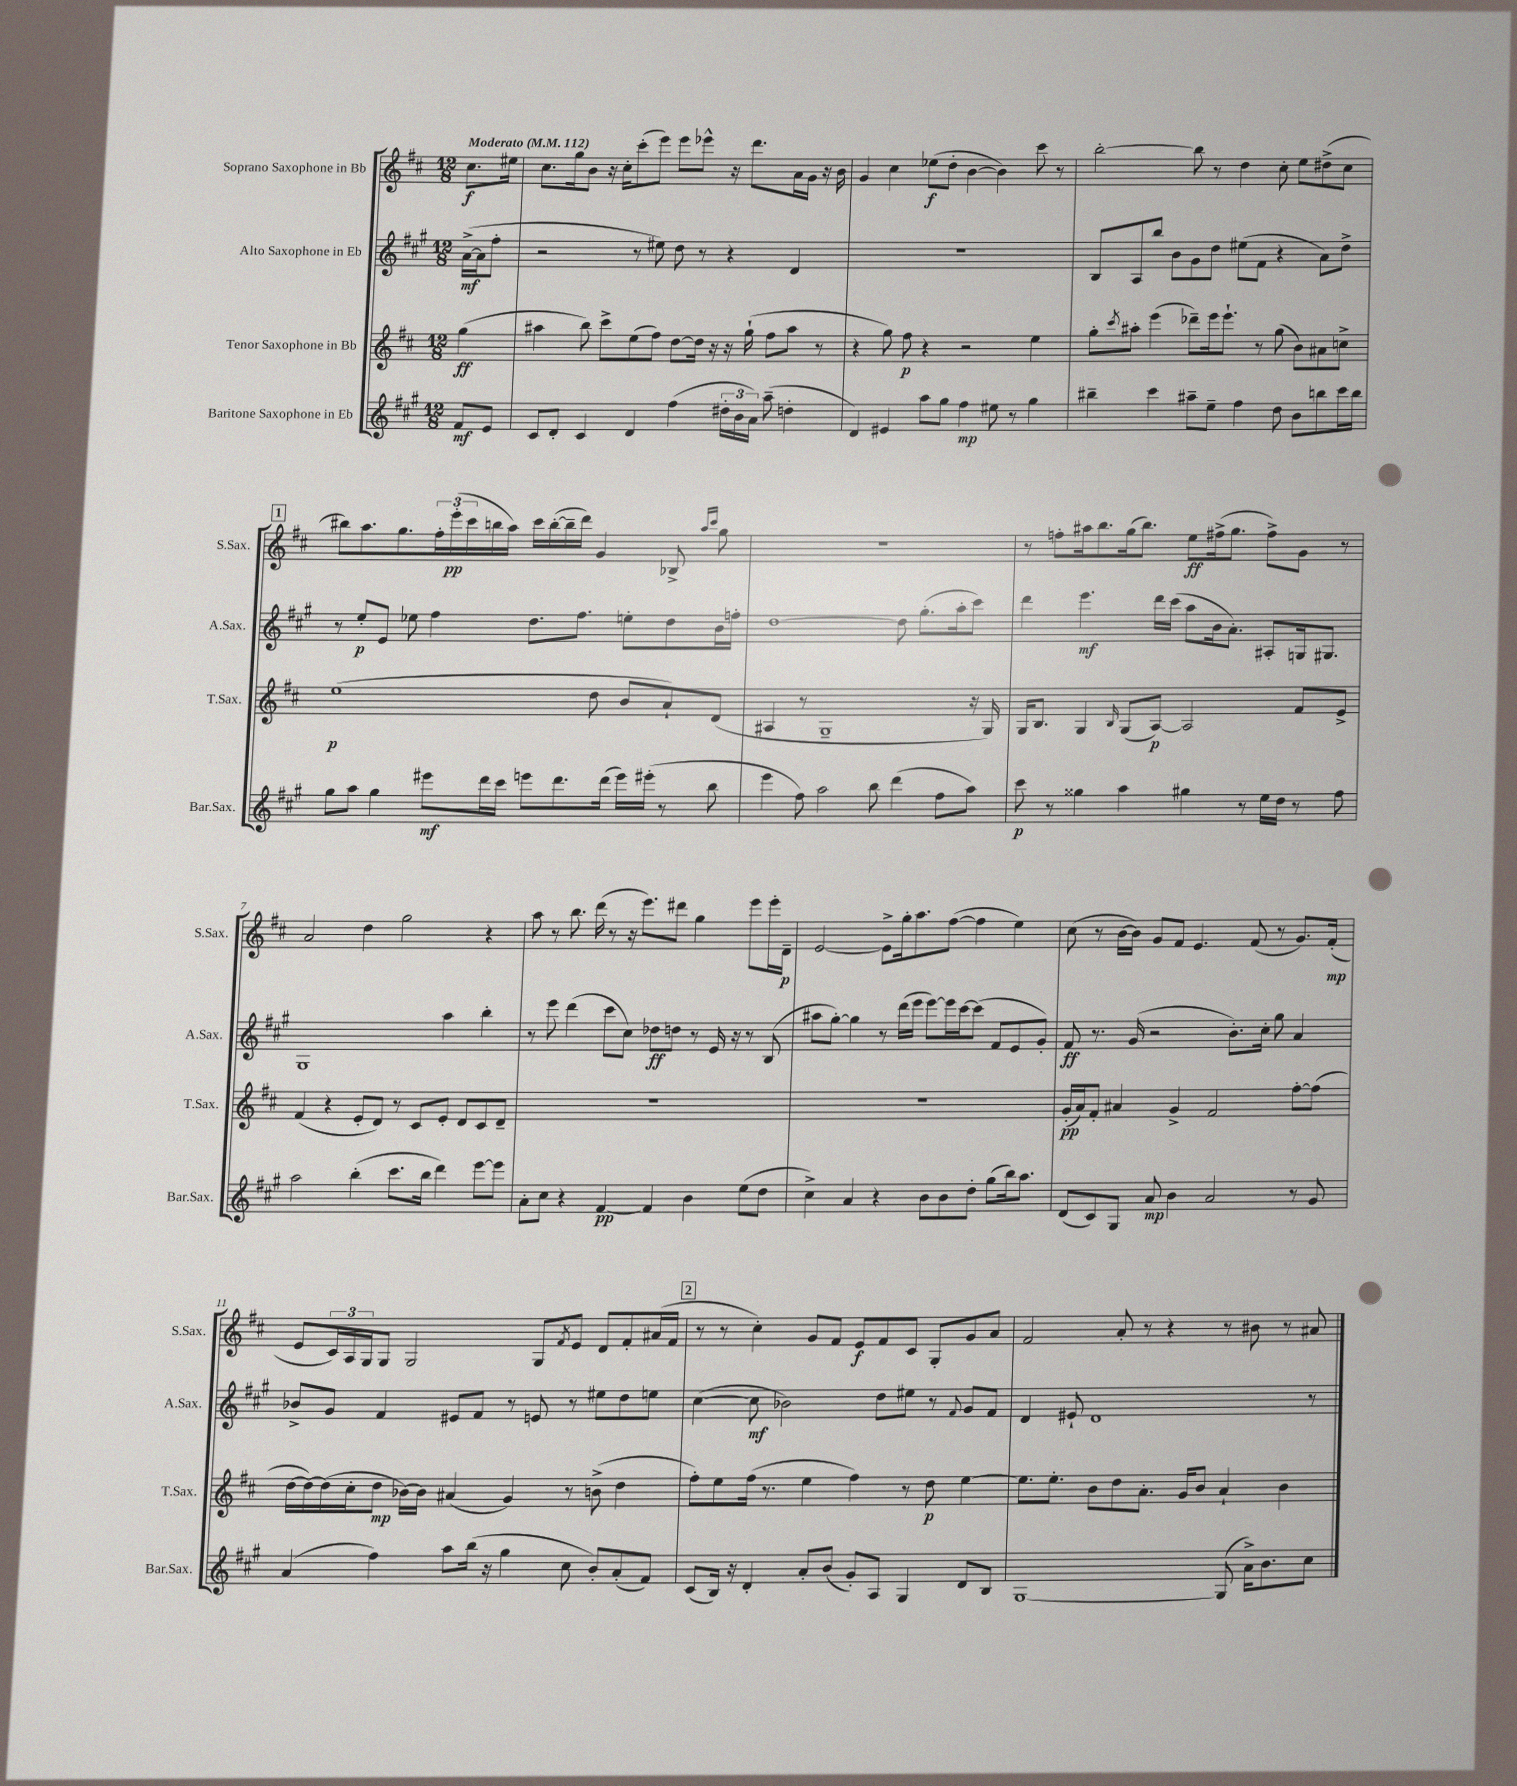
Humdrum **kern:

**kern	**kern	**kern	**kern
*staff4	*staff3	*staff2	*staff1
*clefG2	*clefG2	*clefG2	*clefG2
*k[f#c#g#]	*k[f#c#]	*k[f#c#g#]	*k[f#c#]
*M12/8	*M12/8	*M12/8	*M12/8
*MM112	*MM112	*MM112	*MM112
8f#	(4gg	([16a^	8.cc#
.	.	16a]	.
8e	.	8ff#'	.
.	.	.	16ee#
=	=	=	=
8c#	4aa#	2r	8.cc#
8d'	.	.	.
.	.	.	16gg
4c#	8bb)	.	8b
.	8ccc#^	.	16r
.	.	.	16cc#'
4d	(8ee	8r	(8ccc#'
.	8ff#)	8ee#)	8eee)
(4ff#	[8dd	8dd	8eee
.	16dd]	8r	8eee-^^
.	16r	.	.
24dd#'	16r	4r	16r
24b	.	.	.
.	(16gg`	.	8.ddd
24a)	.	.	.
(8aa~	8ff#	.	.
4dd'	8aa#	4d	16a
.	.	.	16g
.	8r	.	16r
.	.	.	16b
=	=	=	=
4d)	4r	1.r	4g
4e#	8gg)	.	4cc#
.	8ff#	.	.
8aa	4r	.	(8ee-
8gg#	.	.	8dd'
4ff#	2r	.	[4b
8ee#	.	.	4b])
8r	.	.	.
4gg#	4ee	.	8ccc#
.	.	.	8r
=	=	=	=
4bb#~	8gg'	8B	[2bb'
.	8qccc#	.	.
.	8aa#'	8A	.
4ccc#	(4eee	8bb	.
.	.	8b	.
8aa#~	8ddd-~)	8g#	8bb]
8ee~	16eee	8dd	8r
.	8.eee`	.	.
4ff#	.	(8ee#	4dd
.	8r	8f#	.
8dd	(8gg	4r	8cc#'
8b	8b)	.	8ee
8bb	8a#	8a)	(8dd#^
16ccc#	8cc^	8dd^	8cc#
16bb	.	.	.
=	=	=	=
8gg#	(1ee	8r	8bb#)
8aa	.	8ee'	8.aa
4gg#	.	8e	.
.	.	.	8.gg
.	.	8ee-	.
8eee#	.	4ff#	24ff#'
.	.	.	(24eee'
.	.	.	24ccc#
16ddd	.	.	16bb
16ccc#	.	.	16aa)
8eee	.	8.dd	16ccc#
.	.	.	([16bb'
8.ddd	.	.	16bb~]
.	.	8.ff#	16ddd)
.	8dd	.	4g
(16ddd	.	.	.
16eee)	8b	8ee'	.
(16eee#'	.	.	.
8r	8a`)	8dd	8B-^
.	.	.	16qqaa
.	.	.	16qqccc#
8bb	(8d	16b	8gg
.	.	16ff'	.
=	=	=	=
4eee	4A#	[1dd	1.r
8ff#)	8r	.	.
2aa	1G~	.	.
8bb	.	.	.
(4ddd	.	8dd]	.
.	.	(8.gg#'	.
8ff#	.	.	.
.	.	16aa'	.
8aa)	16r	8ccc#)	.
.	16G)	.	.
=	=	=	=
8ccc#	16G	4ddd	8r
.	8.B	.	.
8r	.	.	8ff'
4gg##	4G	4.eee	16aa#
.	.	.	8.bb
.	16qqB	.	.
4aa	(8G	.	(16gg
.	.	.	8.bb)
.	[8A)	16ddd	.
.	.	(16ccc#	.
4gg#	2A]	8aa	8ee
.	.	16b	(16ff#^
.	.	8.a')	8.gg
8r	.	.	.
16ee	.	8A#'	8ff#^)
16dd	.	.	.
8r	8f#	16G	8g
.	.	8.G#	.
8ff#	8e^	.	8r
=	=	=	=
2aa	(4f#	1G#	2a
.	4r	.	.
(4bb'	8e'	.	4dd
.	8d)	.	.
8.ccc#	8r	.	2gg
.	8c#	.	.
16bb	.	.	.
4ddd)	8e'	4aa	.
.	8d	.	.
[8eee	8c#	4bb'	4r
8eee]	8d~	.	.
=	=	=	=
8a'	1.r	8r	8aa
8cc#	.	8eee	8r
4r	.	(4ddd	8.bb
.	.	.	(16ddd
[4f#	.	8ccc#	8r
.	.	8cc#)	16r
.	.	.	8.eee)
4f#]	.	8dd-	.
.	.	8dd	8ddd#
4b	.	8r	4gg
.	.	16e	.
.	.	16r	.
(8ee	.	8r	8eee
8dd	.	(8B	16eee'
.	.	.	16d~
=	=	=	=
4cc#^)	1.r	8aa#	[2e
.	.	[8gg#')	.
4a	.	4gg#]	.
4r	.	8r	8e^]
.	.	(16ddd	16gg'
.	.	16eee	8.aa
8b	.	[8eee)	.
8b	.	16eee]	([8ff#
.	.	[16ccc#	.
8dd'	.	(8ccc#]	4ff#]
(8gg#	.	8f#	.
16bb)	.	8e	4ee)
8.aa	.	.	.
.	.	8g#')	.
=	=	=	=
(8d	(16g'	8f#	(8cc#
.	16a)	.	.
8c#)	8f#'	8.r	8r
8G#	4a#	.	[16b
.	.	(16g#	16b])
8a	.	2r	8g
4b	4g^	.	8f#
.	.	.	4.e
2a	2f#	.	.
.	.	8.b')	.
.	.	.	(8f#
.	.	16cc#'	.
.	.	8gg#	8r
8r	[8ff#'	4a	8.g)
8g#	(8ff#]	.	.
.	.	.	(16f#'
=	=	=	=
(4a	[16dd	8b-^	8e
.	16dd_)	.	.
.	(16dd]	8g#	24c#)
.	.	.	24A
.	16cc#'	.	.
.	.	.	24G
4ff#)	8dd	4f#	8G
.	[16b-)	.	2G
.	16b-]	.	.
8aa	(4a#	8e#	.
(16bb	.	8f#	.
16r	.	.	.
4gg#	4g)	8r	.
.	.	8e	8G
.	.	.	8qf#
8cc#	8r	8r	8e
8b')	(8b^	8ee#	8d
(8a'	4dd	8dd	8f#'
8f#)	.	8ee	(16a#
.	.	.	16f#
=	=	=	=
(8c#	8ff#')	([4cc#	8r
16B)	8ee	.	8r
16r	.	.	.
4d'	(16ff#	8cc#]	4cc#')
.	8.r	.	.
.	.	2b-)	.
8a'	4ee	.	8g
(8b	.	.	8f#
8g#')	4ff#)	.	8e
8A	.	8dd	8f#
4G#	8r	8ee#	8c#
.	8dd	8r	8G'
.	.	8qqf#	.
8d	[4ee	8g#	8g
8B	.	8f#	8a
=	=	=	=
[1G#	8.ee]	4d	2f#
.	8.ee'	.	.
.	.	8e#`	.
.	8b	1d	.
.	8dd	.	8a'
.	8.a'	.	8r
.	.	.	4r
.	16g	.	.
.	8b	.	.
(8G#]	4a`	.	8r
16a^)	.	.	8b#
8.b	.	.	.
.	4b	.	8r
8cc#	.	8r	8a#
==	==	==	==
*-	*-	*-	*-
